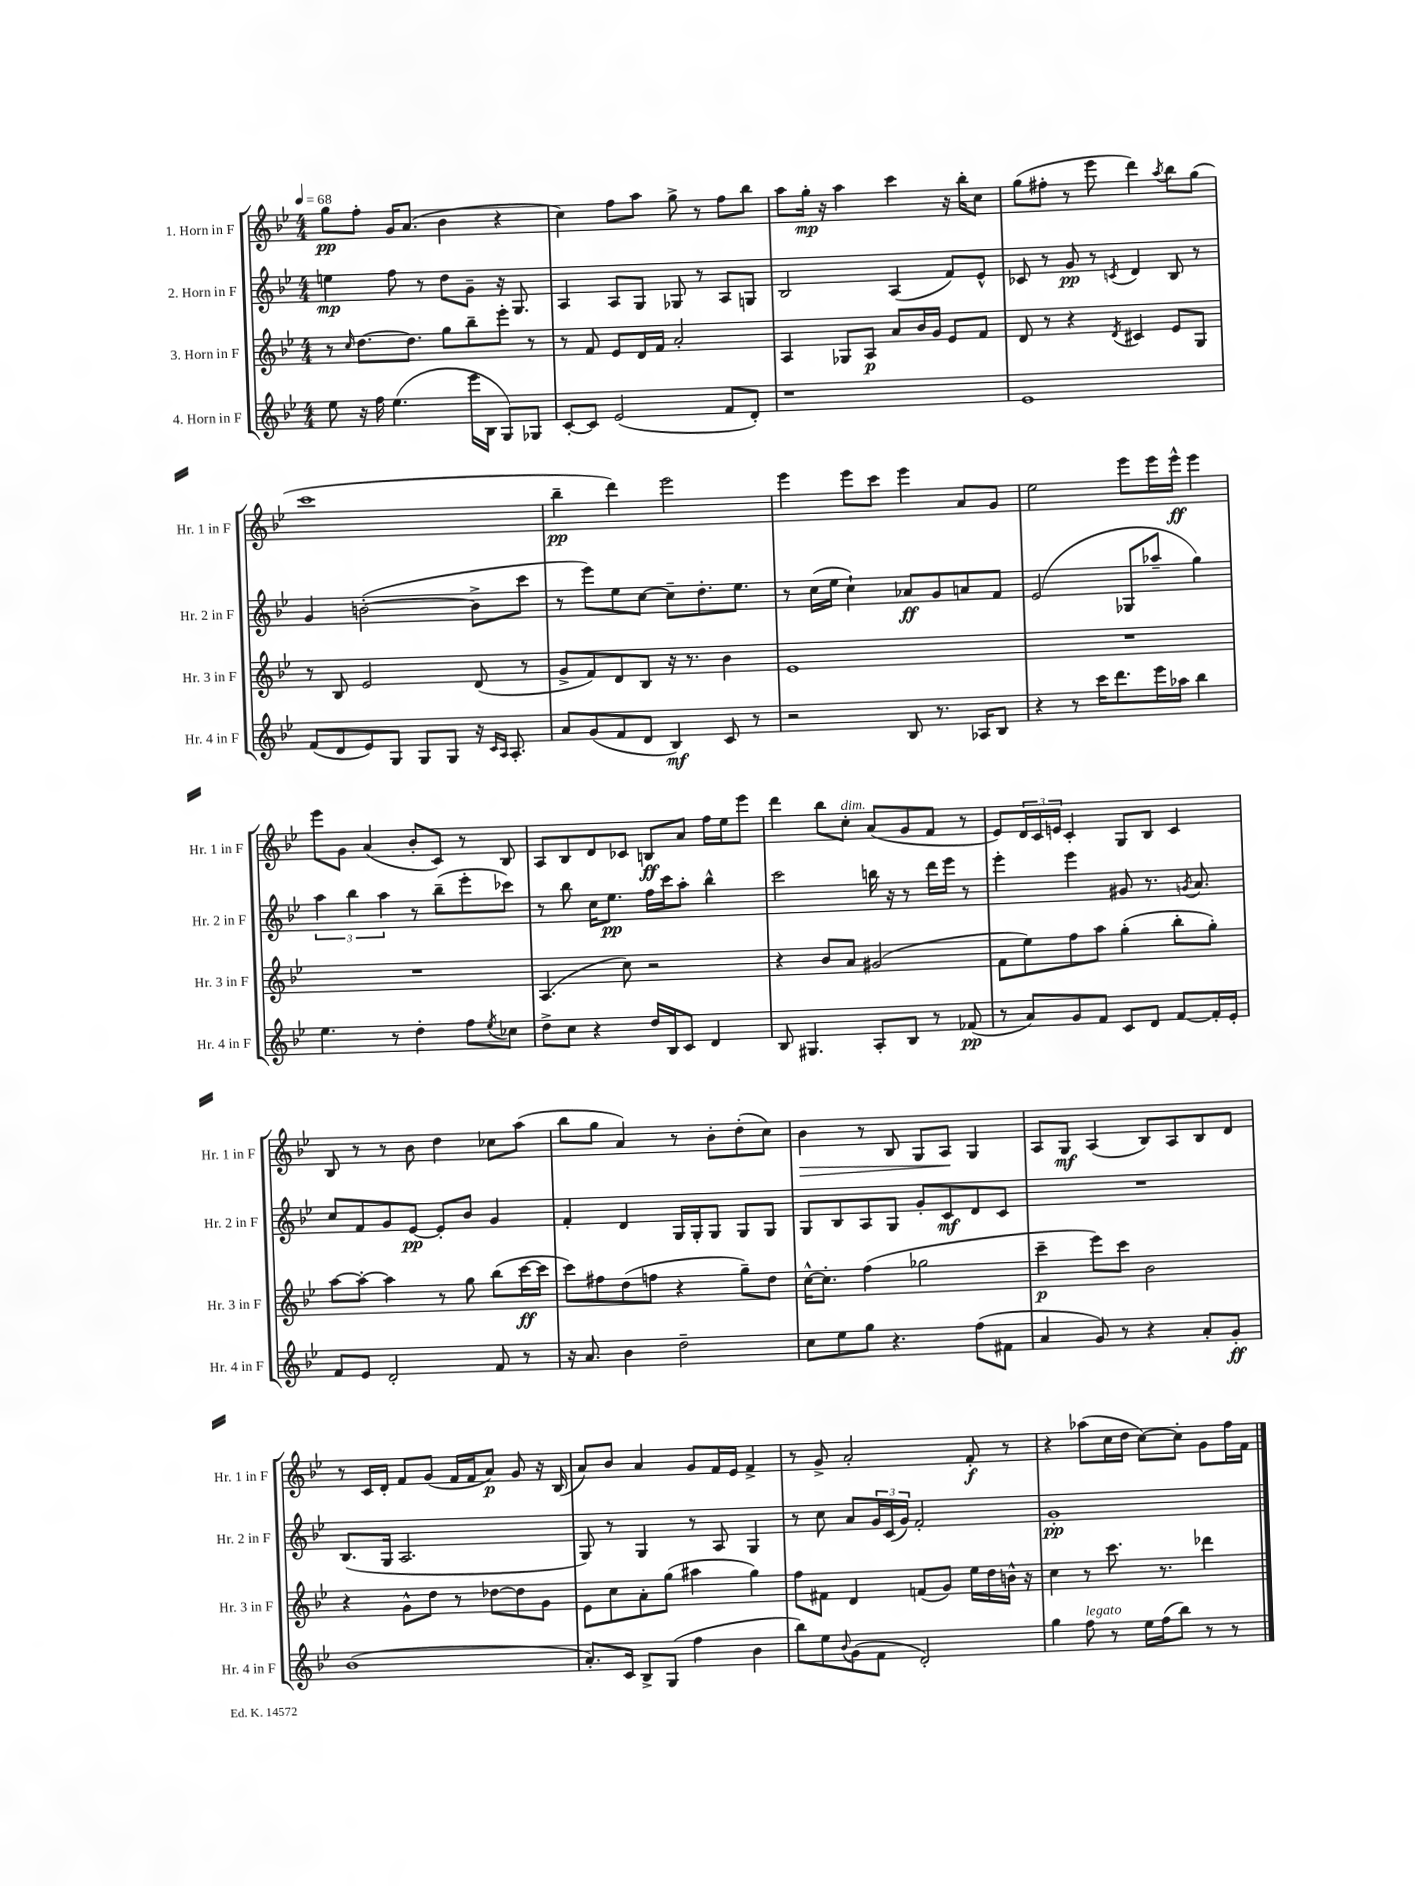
<<
\new StaffGroup <<
\new Staff = "s0" \with { instrumentName = "1. Horn in F" shortInstrumentName = "Hr. 1 in F" } {
    \clef treble \key bes \major \numericTimeSignature \time 4/4 \tempo 4 = 68
    g''8\pp f''8-. g'16 a'8.( bes'4 r4 |
    c''4) f''8 a''8 g''8-> r8 f''8 bes''8 |
    a''8 g''16-.\mp r16 a''4 c'''4 r16 bes''16-. c''8 |
    g''8( fis''8-. r8 ees'''8 d'''4) \acciaccatura { a''8 } bes''8 g''8( |
    c'''1 |
    bes''4--\pp d'''4) ees'''2 |
    ees'''4 ees'''8 c'''8 ees'''4 a'8 g'8 |
    ees''2 ees'''8 ees'''16 ees'''16-^\ff ees'''4 |
    ees'''8 g'8 a'4( bes'8-. c'8) r8 bes8 |
    a8 bes8 d'8 ces'8 b8\ff a'8 f''16 ees''16 ees'''8 |
    d'''4 bes''8 c''8-.^\markup { \italic "dim." } a'8( g'8 f'8 r8 |
    ees'8) \tuplet 3/2 { d'16 c'16 e'16 } c'4-. g8 bes8 c'4 |
    bes8 r8 r8 bes'8 d''4 ces''8 a''8( |
    bes''8 g''8 a'4) r8 bes'8-. d''8-.( c''8) |
    bes'4\> r8 bes8 g8 a8\! g4 |
    a8 g8\mf a4( bes8) a8 bes8 d'8 |
    r8 c'16 d'16-. f'8 g'8( f'16 f'16 a'8\p) g'8 r16 bes16( |
    a'8) bes'8 a'4 g'8 f'16 ees'16 f'4-> |
    r8 g'8-> a'2-. f'8-.\f r8 |
    r4 aes''8( c''16 d''16 c''8~) c''8-. g'8 f''16 f'16 \bar "|." |
}
\new Staff = "s1" \with { instrumentName = "2. Horn in F" shortInstrumentName = "Hr. 2 in F" } {
    \clef treble \key bes \major \numericTimeSignature \time 4/4
    e''4\mp f''8 r8 d''8 g'8-- r16 g8. |
    a4 a8 g8 ges8 r8 a8 g8 |
    bes2 a4( f'8) ees'8-^ |
    ces'8 r8 g'8\pp r8 \acciaccatura { c'8 } d'4 bes8 r8 |
    g'4 b'2~-.( b'8-> c'''8 |
    r8 ees'''8) ees''8 c''8~ c''8-- d''8.-. ees''8. |
    r8 c''16( ees''16 c''4-!) aes'8\ff g'8 a'8 f'8 |
    ees'2( ges8 aes''8-- g''4) |
    \tuplet 3/2 { a''4 bes''4 a''4 } r8 bes''8--( ees'''8-. ces'''8) |
    r8 bes''8 c''16 ees''8.\pp f''16 c'''16 a''8-. bes''4-^ |
    c'''2 b''16 r16 r8 d'''16 ees'''16 r8 |
    ees'''4-. ees'''4 gis'8 r8. \acciaccatura { g'8 } a'8. |
    c''8 f'8 g'8 ees'8~\pp ees'8-. bes'8 g'4 |
    f'4-. d'4 g16 g16-. g8 g8 g8 |
    g8 bes8 a8 g8 g'8-. c'8\mf d'8 c'8 |
    R1 |
    bes8.( g16 a2. |
    g8) r8 g4 r8 a8 g4 |
    r8 c''8 a'8 \tuplet 3/2 { g'16 c'16( g'16) } f'2-. |
    g'1-.\pp \bar "|." |
}
\new Staff = "s2" \with { instrumentName = "3. Horn in F" shortInstrumentName = "Hr. 3 in F" } {
    \clef treble \key bes \major \numericTimeSignature \time 4/4
    r8 \grace { c''16 } d''8.~ d''8. g''8 bes''8-- ees'''8-. r8 |
    r8 f'8 ees'8 d'16 f'16 a'2-. |
    a4 ges8 a8\p a'8 bes'16 g'16 ees'8 f'8 |
    d'8 r8 r4 \acciaccatura { d'8 } cis'4 ees'8 g8 |
    r8 bes8 ees'2 d'8( r8 |
    g'8-> f'8) d'8 bes8 r16 r8. bes'4 |
    ees'1 |
    R1 |
    R1 |
    a4.( c''8) r2 |
    r4 bes'8 a'8 gis'2( |
    f'8 ees''8) f''8 a''8 g''4-.( bes''8-. g''8-.) |
    a''8~ a''8~-. a''4 r8 g''8 bes''8( c'''16~\ff c'''16 |
    c'''8) fis''8 d''8( f''8 r4 g''8--) d''8 |
    c''16~-^ c''8.-. f''4( ges''2 |
    c'''4--\p ees'''8) c'''8 bes'2 |
    r4 g'8-^ d''8 r8 des''8~ des''8 g'8 |
    ees'8 c''8 a'8-. g''8( ais''4 g''4) |
    f''8 fis'8 d'4 f'8( g'8) ees''16 d''16 b'16-^ r16 |
    c''4 r8 c'''8. r8. des'''4 \bar "|." |
}
\new Staff = "s3" \with { instrumentName = "4. Horn in F" shortInstrumentName = "Hr. 4 in F" } {
    \clef treble \key bes \major \numericTimeSignature \time 4/4
    ees''8 r16 f''16 ees''4.( ees'''16 bes16 g8) ges8 |
    c'8~-. c'8 ees'2( f'8 d'8-.) |
    r1 |
    ees'1 |
    f'8( d'8 ees'8) g8 g8 g8 r16 \grace { c'16 a16 } a8.-. |
    a'8 g'8( f'8 d'8 bes4\mf) c'8 r8 |
    r2 bes8 r8. aes16 bes8 |
    r4 r8 c'''16 d'''8. ees'''16 aes''16 bes''4 |
    ees''4. r8 d''4-. f''8 \acciaccatura { ees''8 } ces''8 |
    d''8-> c''8 r4 d''16 bes16 c'8 d'4 |
    bes8 gis4. a8-. bes8 r8 fes'8\pp( |
    r8 a'8) g'8 f'8 c'8 d'8 f'8~ f'16-. ees'16-. |
    f'8 ees'8 d'2-. f'8 r8 |
    r16 a'8. bes'4 d''2-- |
    c''8 ees''8 g''8 r4. f''8( fis'8 |
    a'4 g'8) r8 r4 a'8-. g'8-.\ff |
    bes'1( |
    a'8.-.) c'16 bes8-> g8( f''4 bes'4 |
    bes''8) ees''8 \appoggiatura { bes'8 } g'8( f'8 d'2-.) |
    g''4 f''8^\markup { \italic "legato" } r8 ees''16 f''16( bes''8) r8 r8 \bar "|." |
}
>>
>>
\layout { \context { \Score \remove "Bar_number_engraver" } }
